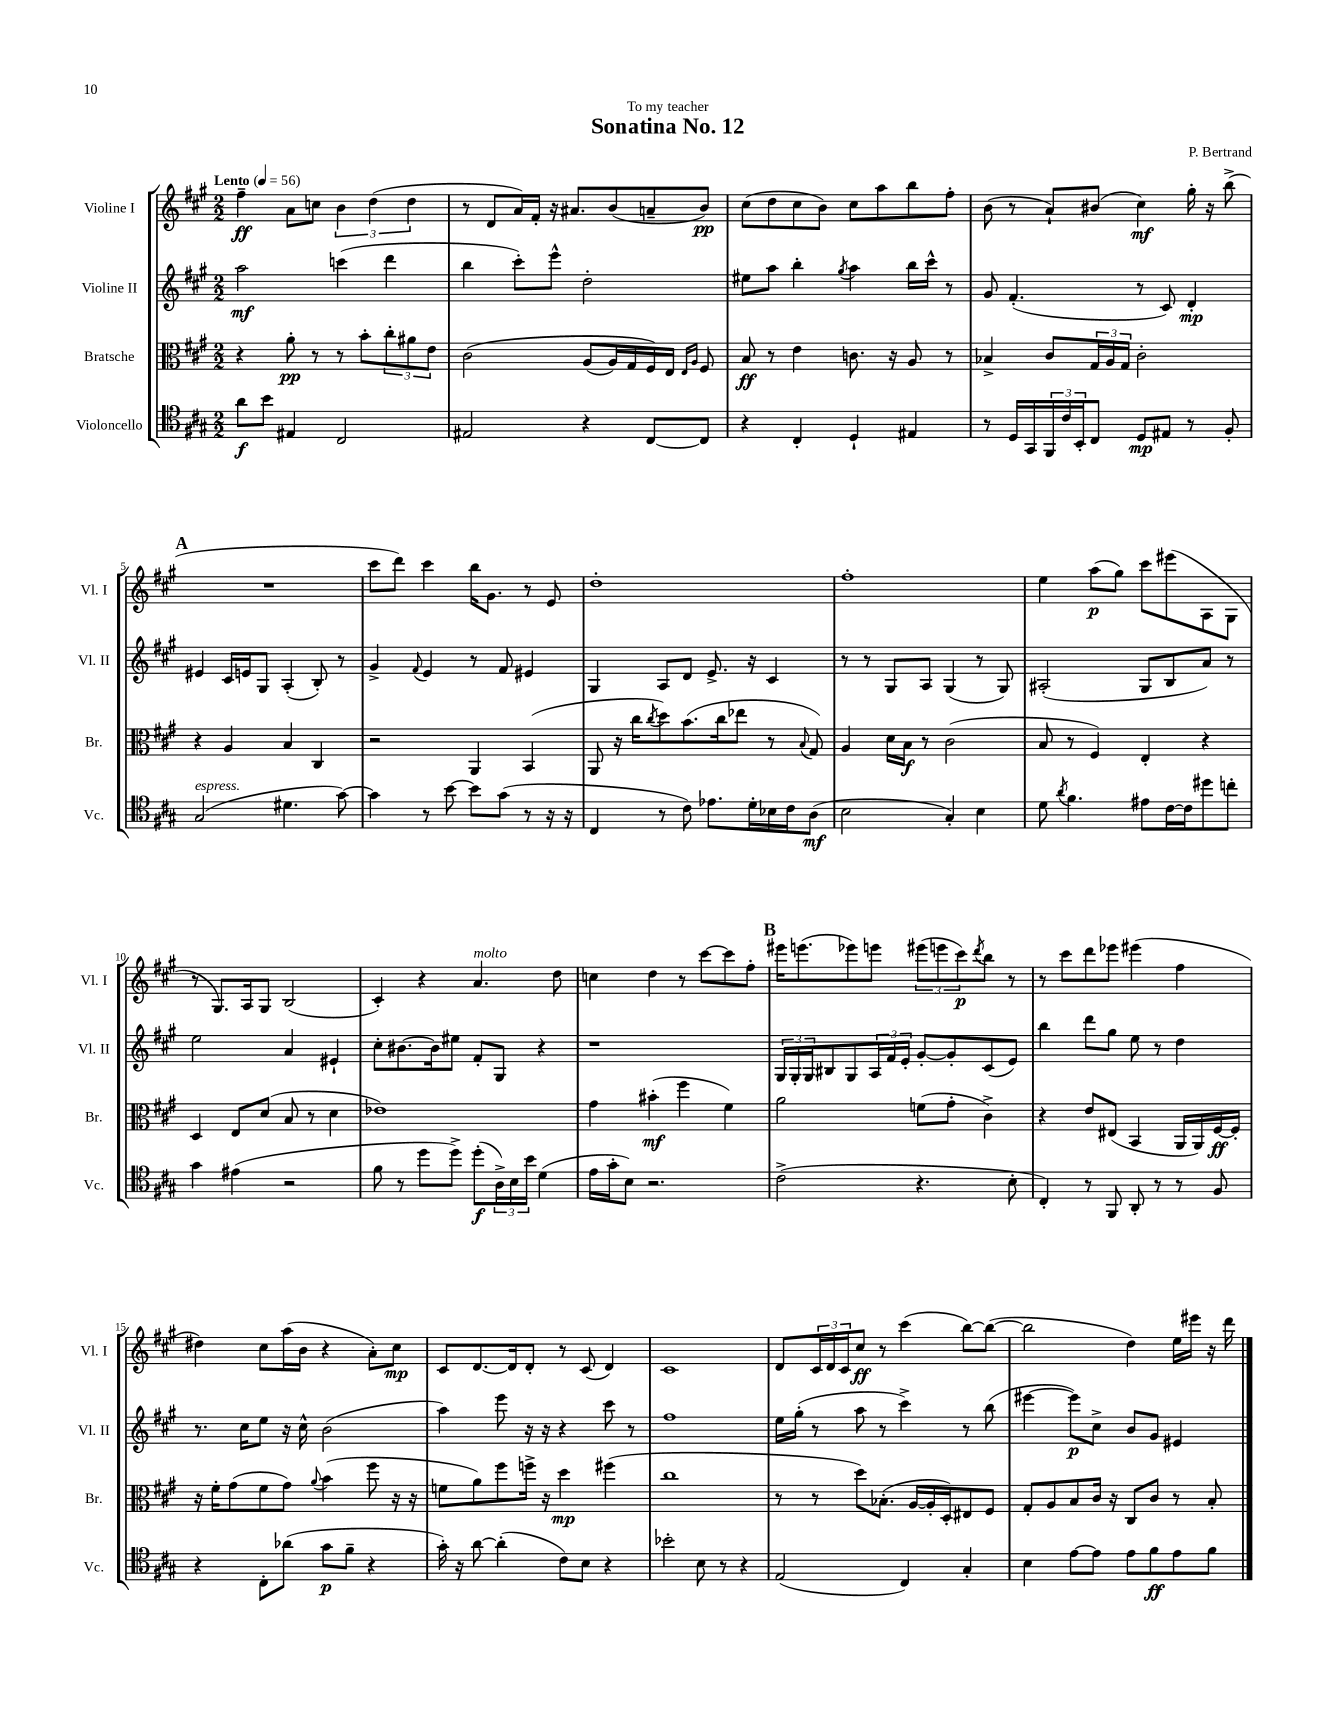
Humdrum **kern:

**kern	**dynam	**kern	**dynam	**kern	**dynam	**kern	**dynam
*part4	*part4	*part3	*part3	*part2	*part2	*part1	*part1
*staff4	*staff4	*staff3	*staff3	*staff2	*staff2	*staff1	*staff1
*I"Violoncello	*	*I"Bratsche	*	*I"Violine II	*	*I"Violine I	*
*I'Vc.	*	*I'Br.	*	*I'Vl. II	*	*I'Vl. I	*
*clefC4	*	*clefC3	*	*clefG2	*	*clefG2	*
*k[f#c#g#]	*	*k[f#c#g#]	*	*k[f#c#g#]	*	*k[f#c#g#]	*
*M2/2	*	*M2/2	*	*M2/2	*	*M2/2	*
*MM56	*	*MM56	*	*MM56	*	*MM56	*
=1	=1	=1	=1	=1	=1	=1	=1
!	!	!	!	!	!	!LO:TX:a:B:t=Lento	!
8a\L	f	4r	.	2aa\	mf	4ff#~\	ff
8b\J	.	.	.	.	.	.	.
4E#X/	.	8a'\	pp	.	.	8a\L	.
.	.	8r	.	.	.	8ccn\J	.
2C#/	.	8r	.	(4cccn\	.	6b\	.
.	.	8b'\L	.	.	.	.	.
.	.	.	.	.	.	(6dd\	.
.	.	12cc#'\	.	4ddd\	.	.	.
.	.	12a#X\	.	.	.	6dd\	.
.	.	12e\J	.	.	.	.	.
=2	=2	=2	=2	=2	=2	=2	=2
2E#X/	.	(2c#\	.	4bb\	.	8r	.
.	.	.	.	.	.	8d/L	.
.	.	.	.	8ccc#'\L)	.	16a/L)	.
.	.	.	.	.	.	16f#'/JJ	.
.	.	.	.	8eee^^\J	.	16r	.
.	.	.	.	.	.	8.a#X/L	.
4r	.	(8A/L	.	2dd'\	.	.	.
.	.	16A/L)	.	.	.	(8b/	.
.	.	16G#/	.	.	.	.	.
[8C#/L	.	16F#/)	.	.	.	8an~/	.
.	.	16E/JJ	.	.	.	.	.
.	.	16qqE/LL	.	.	.	.	.
.	.	16qqA/JJ	.	.	.	.	.
8C#/J]	.	8F#/	.	.	.	8b/J)	pp
=3	=3	=3	=3	=3	=3	=3	=3
4r	.	8B/	ff	8ee#X\L	.	(8cc#\L	.
.	.	8r	.	8aa\J	.	8dd\	.
4C#'/	.	4e\	.	4bb'\	.	8cc#\	.
.	.	.	.	.	.	8b\J)	.
.	.	.	.	8qgg#/	.	.	.
4D`/	.	8.cn\	.	4aa\	.	8cc#\L	.
.	.	.	.	.	.	8aa\	.
.	.	16r	.	.	.	.	.
4E#X/	.	8A/	.	16bb\LL	.	8bb\	.
.	.	.	.	16ccc#^^\JJ	.	.	.
.	.	8r	.	8r	.	8ff#'\J	.
=4	=4	=4	=4	=4	=4	=4	=4
8r	.	4B-X^/	.	8g#/	.	(8b\	.
16D/LL	.	.	.	(4.f#'/	.	8r	.
16GG#/	.	.	.	.	.	.	.
24FF#/	.	8c#/L	.	.	.	8a`/L)	.
24c#/	.	.	.	.	.	.	.
24BB'/J	.	.	.	.	.	.	.
8C#/J	.	24G#/L	.	.	.	(8b#X/J	.
.	.	24A/	.	.	.	.	.
.	.	24G#/JJ	.	.	.	.	.
8D/L	mp	2c#'\	.	8r	.	4cc#\)	mf
8E#X/J	.	.	.	8c#/)	.	.	.
8r	.	.	.	4d'/	mp	16gg#'\	.
.	.	.	.	.	.	16r	.
8F#'/	.	.	.	.	.	(8bb^\	.
!!LO:LB:g=z
!!LO:REH:place=s1:t=A
=5	=5	=5	=5	=5	=5	=5	=5
!LO:TX:a:i:t=espress.	!	!	!	!	!	!	!
(2G#/	.	4r	.	4e#X/	.	1r	.
.	.	4A/	.	16c#/LL	.	.	.
.	.	.	.	16en/J	.	.	.
.	.	.	.	8G#/J	.	.	.
4.d#X\	.	4B/	.	(4A'/	.	.	.
.	.	4C#/	.	8B'/)	.	.	.
[8g#\)	.	.	.	8r	.	.	.
=6	=6	=6	=6	=6	=6	=6	=6
4g#\]	.	2r	.	4g#^/	.	8ccc#\L	.
.	.	.	.	.	.	8ddd\J)	.
.	.	.	.	8qqf#/	.	.	.
8r	.	.	.	4e/	.	4ccc#\	.
[8b\	.	.	.	.	.	.	.
8b\L]	.	4AA/	.	8r	.	16bb\KL	.
.	.	.	.	.	.	8.g#\J	.
(8g#\J	.	.	.	8f#/	.	.	.
8r	.	(4BB/	.	4e#X/	.	8r	.
16r	.	.	.	.	.	8e/	.
16r	.	.	.	.	.	.	.
=7	=7	=7	=7	=7	=7	=7	=7
4C#/	.	8AA/	.	4G#/	.	1dd'	.
.	.	16r	.	.	.	.	.
.	.	16cc#\KL	.	.	.	.	.
.	.	8qcc#/	.	.	.	.	.
8r	.	8dd\)	.	8A/L	.	.	.
8c#\)	.	(8.b\	.	8d/J	.	.	.
8.e-X\L	.	.	.	8.e^/	.	.	.
.	.	16cc#\k	.	.	.	.	.
.	.	8ee-X\J	.	.	.	.	.
16d'\L	.	.	.	16r	.	.	.
16B-X\	.	8r	.	4c#/	.	.	.
16c#\J	.	.	.	.	.	.	.
.	.	8qqB/	.	.	.	.	.
(8A\J	mf	8G#/)	.	.	.	.	.
=8	=8	=8	=8	=8	=8	=8	=8
2B\	.	4A/	.	8r	.	1ff#'	.
.	.	.	.	8r	.	.	.
.	.	16d\LL	.	8G#/L	.	.	.
.	.	16B\JJ	f	.	.	.	.
.	.	8r	.	8A/J	.	.	.
4G#'/)	.	(2c#\	.	(4G#/	.	.	.
4B\	.	.	.	8r	.	.	.
.	.	.	.	8G#/)	.	.	.
=9	=9	=9	=9	=9	=9	=9	=9
8d\	.	8B/	.	(2A#X'/	.	4ee\	.
8qa/	.	.	.	.	.	.	.
4.f#\	.	8r	.	.	.	.	.
.	.	4F#/)	.	.	.	(8aa\L	p
.	.	.	.	.	.	8gg#\J)	.
8e#X\L	.	4E'/	.	8G#/L	.	8ccc#\L	.
[16c#\L	.	.	.	8B/	.	(8eee#X\	.
16c#\J]	.	.	.	.	.	.	.
8dd#X\	.	4r	.	8a/J)	.	8A\	.
8ccn'\J	.	.	.	8r	.	8G#\J	.
!!LO:LB:g=z
=10	=10	=10	=10	=10	=10	=10	=10
4g#\	.	4D/	.	2ee\	.	8r	.
.	.	.	.	.	.	8.G#/L)	.
(4e#X\	.	8E/L	.	.	.	.	.
.	.	.	.	.	.	16A/k	.
.	.	(8d/J	.	.	.	8G#/J	.
2r	.	8B/	.	4a/	.	(2B/	.
.	.	8r	.	.	.	.	.
.	.	4d\	.	4e#X`/	.	.	.
=11	=11	=11	=11	=11	=11	=11	=11
8f#\	.	1e-X)	.	8cc#'\L	.	4c#'/)	.
8r	.	.	.	[8.b#X\	.	.	.
8dd\L	.	.	.	.	.	4r	.
.	.	.	.	16b#\k]	.	.	.
8dd^\J)	.	.	.	8ee#X\J	.	.	.
!	!	!	!	!	!	!LO:TX:a:i:t=molto	!
(8dd'\L	f	.	.	8f#'/L	.	4.a/	.
24A^\L)	.	.	.	8G#/J	.	.	.
24B\	.	.	.	.	.	.	.
24b\JJ	.	.	.	.	.	.	.
(4d\	.	.	.	4r	.	.	.
.	.	.	.	.	.	8dd\	.
=12	=12	=12	=12	=12	=12	=12	=12
16e\LL	.	4g#\	.	1r	.	4ccn\	.
16g#'\J	.	.	.	.	.	.	.
8B\J)	.	.	.	.	.	.	.
2.r	.	(4b#X'\	mf	.	.	4dd\	.
.	.	4ff#\	.	.	.	8r	.
.	.	.	.	.	.	[8ccc#\L	.
.	.	4f#\)	.	.	.	8ccc#\]	.
.	.	.	.	.	.	8ff#'\J	.
!!LO:REH:place=s1:t=B
=13	=13	=13	=13	=13	=13	=13	=13
(2c#^\	.	2a\	.	24G#/LL	.	16eee#X\KL	.
.	.	.	.	24G#'/	.	.	.
.	.	.	.	.	.	(8.eeen\	.
.	.	.	.	24G#/J	.	.	.
.	.	.	.	8B#X/	.	.	.
.	.	.	.	8G#/	.	8eee-X\)	.
.	.	.	.	24A/L	.	8eeen\J	.
.	.	.	.	24f#/	.	.	.
.	.	.	.	24e'/JJ	.	.	.
4.r	.	(8fn\L	.	[8g#'/L	.	(12eee#X\L	.
.	.	.	.	.	.	12eeen\	.
.	.	8g#'\J	.	8g#'/]	.	.	.
.	.	.	.	.	.	12ccc#\)	p
.	.	.	.	.	.	8qddd/	.
.	.	4c#^\)	.	(8c#/	.	8bb\J	.
8B'\	.	.	.	8e/J)	.	8r	.
=14	=14	=14	=14	=14	=14	=14	=14
4C#'/)	.	4r	.	4bb\	.	8r	.
.	.	.	.	.	.	8ccc#\L	.
8r	.	8e/L	.	8ddd\L	.	8ddd\	.
8FF#/	.	(8E#X/J	.	8gg#\J	.	8eee-X\J	.
8AA'/	.	4BB/	.	8ee\	.	(4eee#X\	.
8r	.	.	.	8r	.	.	.
8r	.	16AA/LL	.	4dd\	.	4ff#\	.
.	.	16AA/)	.	.	.	.	.
8F#/	.	[16F#/	ff	.	.	.	.
.	.	16F#'/JJ]	.	.	.	.	.
!!LO:LB:g=z
=15	=15	=15	=15	=15	=15	=15	=15
4r	.	16r	.	8.r	.	4dd#X\)	.
.	.	16f#'\KL	.	.	.	.	.
.	.	(8g#\	.	.	.	.	.
.	.	.	.	16cc#\KL	.	.	.
8C#'\L	.	8f#\	.	8ee\J	.	8cc#\L	.
(8a-X\J	.	8g#\J)	.	16r	.	(16aa\L	.
.	.	.	.	16cc#^^\	.	16b\JJ	.
.	.	8qqa/	.	.	.	.	.
8g#\L	p	(4b\	.	(2b\	.	4r	.
8f#~\J	.	.	.	.	.	.	.
4r	.	8ff#\	.	.	.	8a'\L)	.
.	.	16r	.	.	.	8cc#\J	mp
.	.	16r	.	.	.	.	.
=16	=16	=16	=16	=16	=16	=16	=16
16g#'\)	.	8fn\L	.	4aa\)	.	8c#/L	.
16r	.	.	.	.	.	.	.
[8a\	.	8a\)	.	.	.	[8.d/	.
(4a'\]	.	8ff#\	.	8eee\	.	.	.
.	.	.	.	.	.	16d/k]	.
.	.	16ffn^\Jk	.	16r	.	8d'/J	.
.	.	16r	.	16r	.	.	.
8c#\L)	.	4dd\	mp	4r	.	8r	.
8B\J	.	.	.	.	.	(8c#/	.
4r	.	(4ff#X\	.	8ccc#\	.	4d/)	.
.	.	.	.	8r	.	.	.
=17	=17	=17	=17	=17	=17	=17	=17
2b-X'\	.	1cc#	.	1ff#	.	1c#	.
8B\	.	.	.	.	.	.	.
8r	.	.	.	.	.	.	.
4r	.	.	.	.	.	.	.
=18	=18	=18	=18	=18	=18	=18	=18
(2E/	.	8r	.	16ee\LL	.	8d/L	.
.	.	.	.	(16gg#'\JJ	.	.	.
.	.	8r	.	8r	.	24c#/L	.
.	.	.	.	.	.	24d/	.
.	.	.	.	.	.	24c#/J	.
.	.	8dd\L)	.	8aa\	.	8cc#/J	ff
.	.	(8.B-X'\J	.	8r	.	8r	.
4C#/)	.	.	.	4ccc#^\)	.	(4ccc#\	.
.	.	[16A/LL	.	.	.	.	.
.	.	16A'/]	.	.	.	.	.
.	.	16D'/J)	.	.	.	.	.
4G#'/	.	8E#X/	.	8r	.	[8bb\L)	.
.	.	8F#/J	.	(8bb\	.	(8bb\J_	.
=19	=19	=19	=19	=19	=19	=19	=19
4B\	.	8G#'/L	.	[4eee#X\	.	2bb\]	.
.	.	8A/	.	.	.	.	.
[8e\L	.	8B/	.	8eee#\L])	p	.	.
8e\J]	.	16c#/Jk	.	8cc#^\J	.	.	.
.	.	16r	.	.	.	.	.
8e\L	.	8C#/L	.	8b/L	.	4dd\)	.
8f#\	ff	8c#/J	.	8g#/J	.	.	.
8e\	.	8r	.	4e#X/	.	16ee\LL	.
.	.	.	.	.	.	16eee#X\JJ	.
8f#\J	.	8B'/	.	.	.	16r	.
.	.	.	.	.	.	16ddd\	.
==	==	==	==	==	==	==	==
*-	*-	*-	*-	*-	*-	*-	*-
